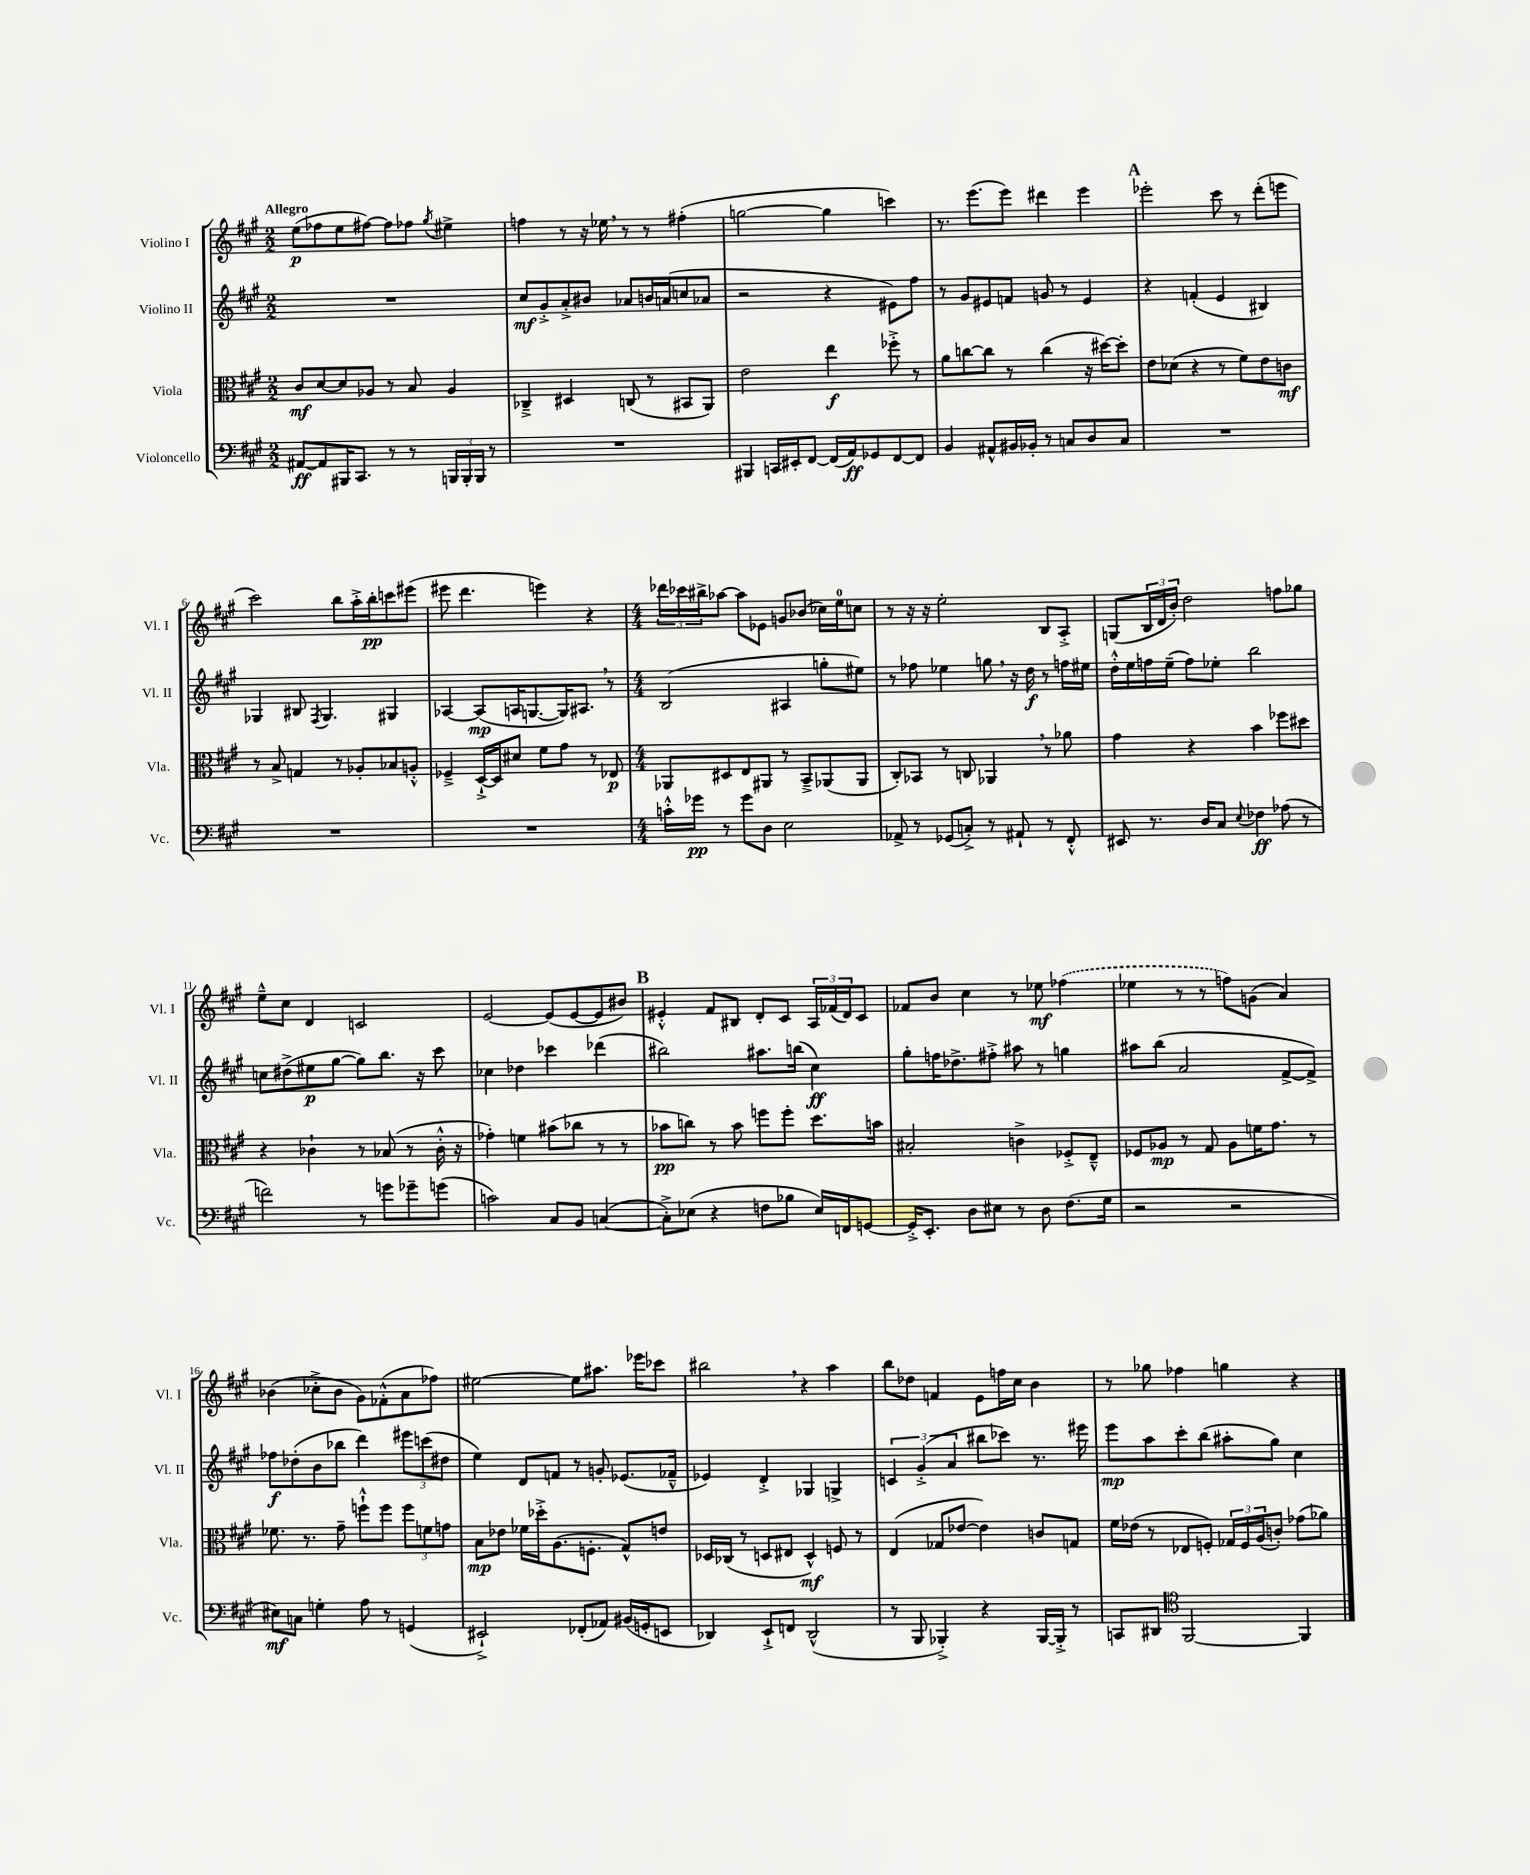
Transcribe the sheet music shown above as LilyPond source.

<<
\new StaffGroup <<
\new Staff = "s0" \with { instrumentName = "Violino I" shortInstrumentName = "Vl. I" } {
    \clef treble \key a \major \numericTimeSignature \time 2/2 \tempo "Allegro"
    e''8\p( fes''8 e''8 fis''8~) fis''8 fes''8 \acciaccatura { gis''8 } eis''4-> |
    f''4 r8 r16 ees''16 \breathe r8 r8 fis''4-.( |
    g''2~ g''4 c'''4) |
    r8. e'''8.( e'''8) dis'''4 e'''4 |
    \mark \markup { \bold "A" } ees'''2-. cis'''8 r8 d'''8-.( e'''8 |
    cis'''2) b''8 a''16-.-> b''16-.\pp c'''8 eis'''8( |
    eis'''8 d'''4. e'''4) r4 |
    \numericTimeSignature \time 4/4 \tuplet 3/2 { des'''16 ces'''16 bis''16-> } aes''8~ aes''8 ees'8 g'8 bes'8( ces''16) e''16-0 c''8 |
    r8 r16 r16 e''2-. b8 a8-.-> |
    g8( \tuplet 3/2 { b16 d'16 b'16-.) } d''2 f''8 ges''8 |
    e''8---^ cis''8 d'4 c'2 |
    e'2~ e'8( e'8~ e'8 bis'8) |
    \mark \markup { \bold "B" } eis'4-.-^ fis'8 bis8 d'8-. cis'8 \tuplet 3/2 { a16 fes'16( d'16) } cis'8 |
    fes'8 b'8 cis''4 r8 ees''8\mf \once \slurDashed fes''4( |
    ees''4 r8 r8 f''8) g'8( a'4) |
    bes'4( ces''8-.-> bes'8 gis'8) fes'8-.-^( a'8 fes''8) |
    eis''2~ eis''8 ais''8. ees'''16 ces'''8 |
    bis''2 \breathe r4 a''4 |
    b''8 des''8 f'4 e'8 f''16 cis''16 b'4 |
    r8 ges''8 fes''4 g''4 r4 \bar "|." |
}
\new Staff = "s1" \with { instrumentName = "Violino II" shortInstrumentName = "Vl. II" } {
    \clef treble \key a \major \numericTimeSignature \time 2/2
    R1 |
    cis''8\mf gis'8-.-> a'8-.-> bis'8 aes'8 b'16 a'16( c''8 aes'8 |
    r2 r4 eis'8) fis''8 |
    r8 gis'8 eis'8 f'8 g'8 r8 eis'4 |
    \mark \markup { \bold "A" } r4 f'4-.( e'4 bis4) |
    ges4 bis8 \acciaccatura { fis8 } ges4. gis4 |
    aes4~ aes8\mp( a16 g8.~ g16) ais8. \breathe r8 |
    \numericTimeSignature \time 4/4 b2( ais4 g''8-. eis''8) |
    r8 fes''8 ees''4 g''8 \breathe r16 d''16\f r8 f''16 eis''16 |
    d''16-.-^ e''16 f''16 e''16--( f''8) ees''8-. b''2 |
    c''8 dis''8->( eis''8\p gis''8~ gis''8) b''8. r16 cis'''8 |
    ces''4 des''4 ces'''4 des'''4( |
    \mark \markup { \bold "B" } bis''2) ais''8. b''16( cis''4\ff) |
    gis''8-. f''16 des''8.-> fis''8-.-> ais''8 r8 g''4 |
    ais''8 b''8( a'2 fis'8~-> fis'8->) |
    fes''8\f des''8-.( b'8 bes''8 d'''4) \tuplet 3/2 { eis'''8 c'''8( dis''8 } |
    e''4) d'8 f'8 r8 g'8-. ees'8.( fes'16---^ |
    ees'4) d'4-.-> ges4 g4-> |
    \tuplet 3/2 { c'4 gis'4-.->( a'4 } bis''8 ces'''8) r8. eis'''16 |
    e'''8\mp a''8 cis'''8-. b''8( ais''8-. gis''8) cis''4 \bar "|." |
}
\new Staff = "s2" \with { instrumentName = "Viola" shortInstrumentName = "Vla." } {
    \clef alto \key a \major \numericTimeSignature \time 2/2
    cis'8\mf d'8~ d'8 aes8 r8 b8 aes4 |
    ces4---> dis4 c8( r8 bis,8 a,8) |
    e'2 e''4\f fes''8-.-> r8 |
    a'8 c''8~ c''8 r8 c''4( r16 dis''16~) dis''8-. |
    \mark \markup { \bold "A" } e'8 des'8( r4 r8 fis'8) e'8 c'8\mf |
    r8 b8-> g4 r8 aes8-. bes8 a8-.-^ |
    fes4---> d16~-!-> d16 dis'8 fis'8 gis'8 r8 ees8\p |
    \numericTimeSignature \time 4/4 aes,8 dis8 e8 ais,8 r8 b,8---> aes,8( aes,8 |
    cis8-.) bes,8 r8 c8 aes,4 \breathe r8 aes'8 |
    gis'4 r4 b'4 fes''8 dis''8 |
    r4 ces'4-! r8 bes8( r8 ces'16-.-^ r16 |
    ges'4-.) f'4 bis'8( ces''8 r8 r8 |
    \mark \markup { \bold "B" } bes'8\pp c''8) r8 bes'8 f''8 f''8-. d''8. b'16 |
    bis2-. c'4-> fes8-.-> e8---^ |
    fes8 aes8\mp r8 gis8 aes8 f'16 gis'8. r8 |
    fes'8. r8. gis'8-- f''8-!-^ f''8 \tuplet 3/2 { f''8 f'8 g'8 } |
    b8\mp ees'8 fes'16 des''16-.-> a8.( f8.-. gis8-^) e'8 |
    des16 ces16( r8 d8 eis8 d4-^\mf) f8 r8 |
    e4( ges8 ees'8~ ees'4) c'8 g8 |
    fis'16 ees'16( r8 ees8 f8-.) \tuplet 3/2 { ges16 f16 a16( } c'8-.) ges'8( aes'8) \bar "|." |
}
\new Staff = "s3" \with { instrumentName = "Violoncello" shortInstrumentName = "Vc." } {
    \clef bass \key a \major \numericTimeSignature \time 2/2
    ais,8~\ff ais,8 bis,,16 cis,8. r8 r8 \tuplet 3/2 { b,,16 b,,16-. b,,16 } r8 |
    R1 |
    bis,,4 c,16 eis,16-. fis,8~ fis,16( a,16\ff) ges,8 fis,8~ fis,8 |
    b,4 ais,8-^ bis,16 bes,16-. r8 c8 d8 c8 |
    \mark \markup { \bold "A" } R1 |
    R1 |
    R1 |
    \numericTimeSignature \time 4/4 c'16-.-^ ges'16\pp r8 ges'8 d8 e2 |
    aes,8-> r8 ges,8( c8-.->) r8 ais,8-! r8 fis,8-.-^ |
    eis,8 r8. d16 cis8 \appoggiatura { e8 } fes4\ff aes8( r8 |
    f'2) r8 g'8 ges'8-- g'8( |
    c'2) cis8 b,8 c4~( |
    \mark \markup { \bold "B" } c8-.->) ees8( r4 f8 bes8 ees16) f,16 g,8~ |
    g,16-.-> e,8.-. d8 eis8 r8 d8 fis8.( gis16 |
    r2 r2 |
    eis8\mf) c8 g4-. a8 r8 g,4( |
    eis,2-!->) fes,8-.( aes,8) bis,16( g,16-. e,8 |
    des,4) e,8-!-> f,8 des,2-^( |
    r8 b,,8 bes,,4-.->) r4 bes,,16~ bes,,16-.-> r8 |
    c,8 dis,8 \clef tenor fis,2~ fis,4 \bar "|." |
}
>>
>>
